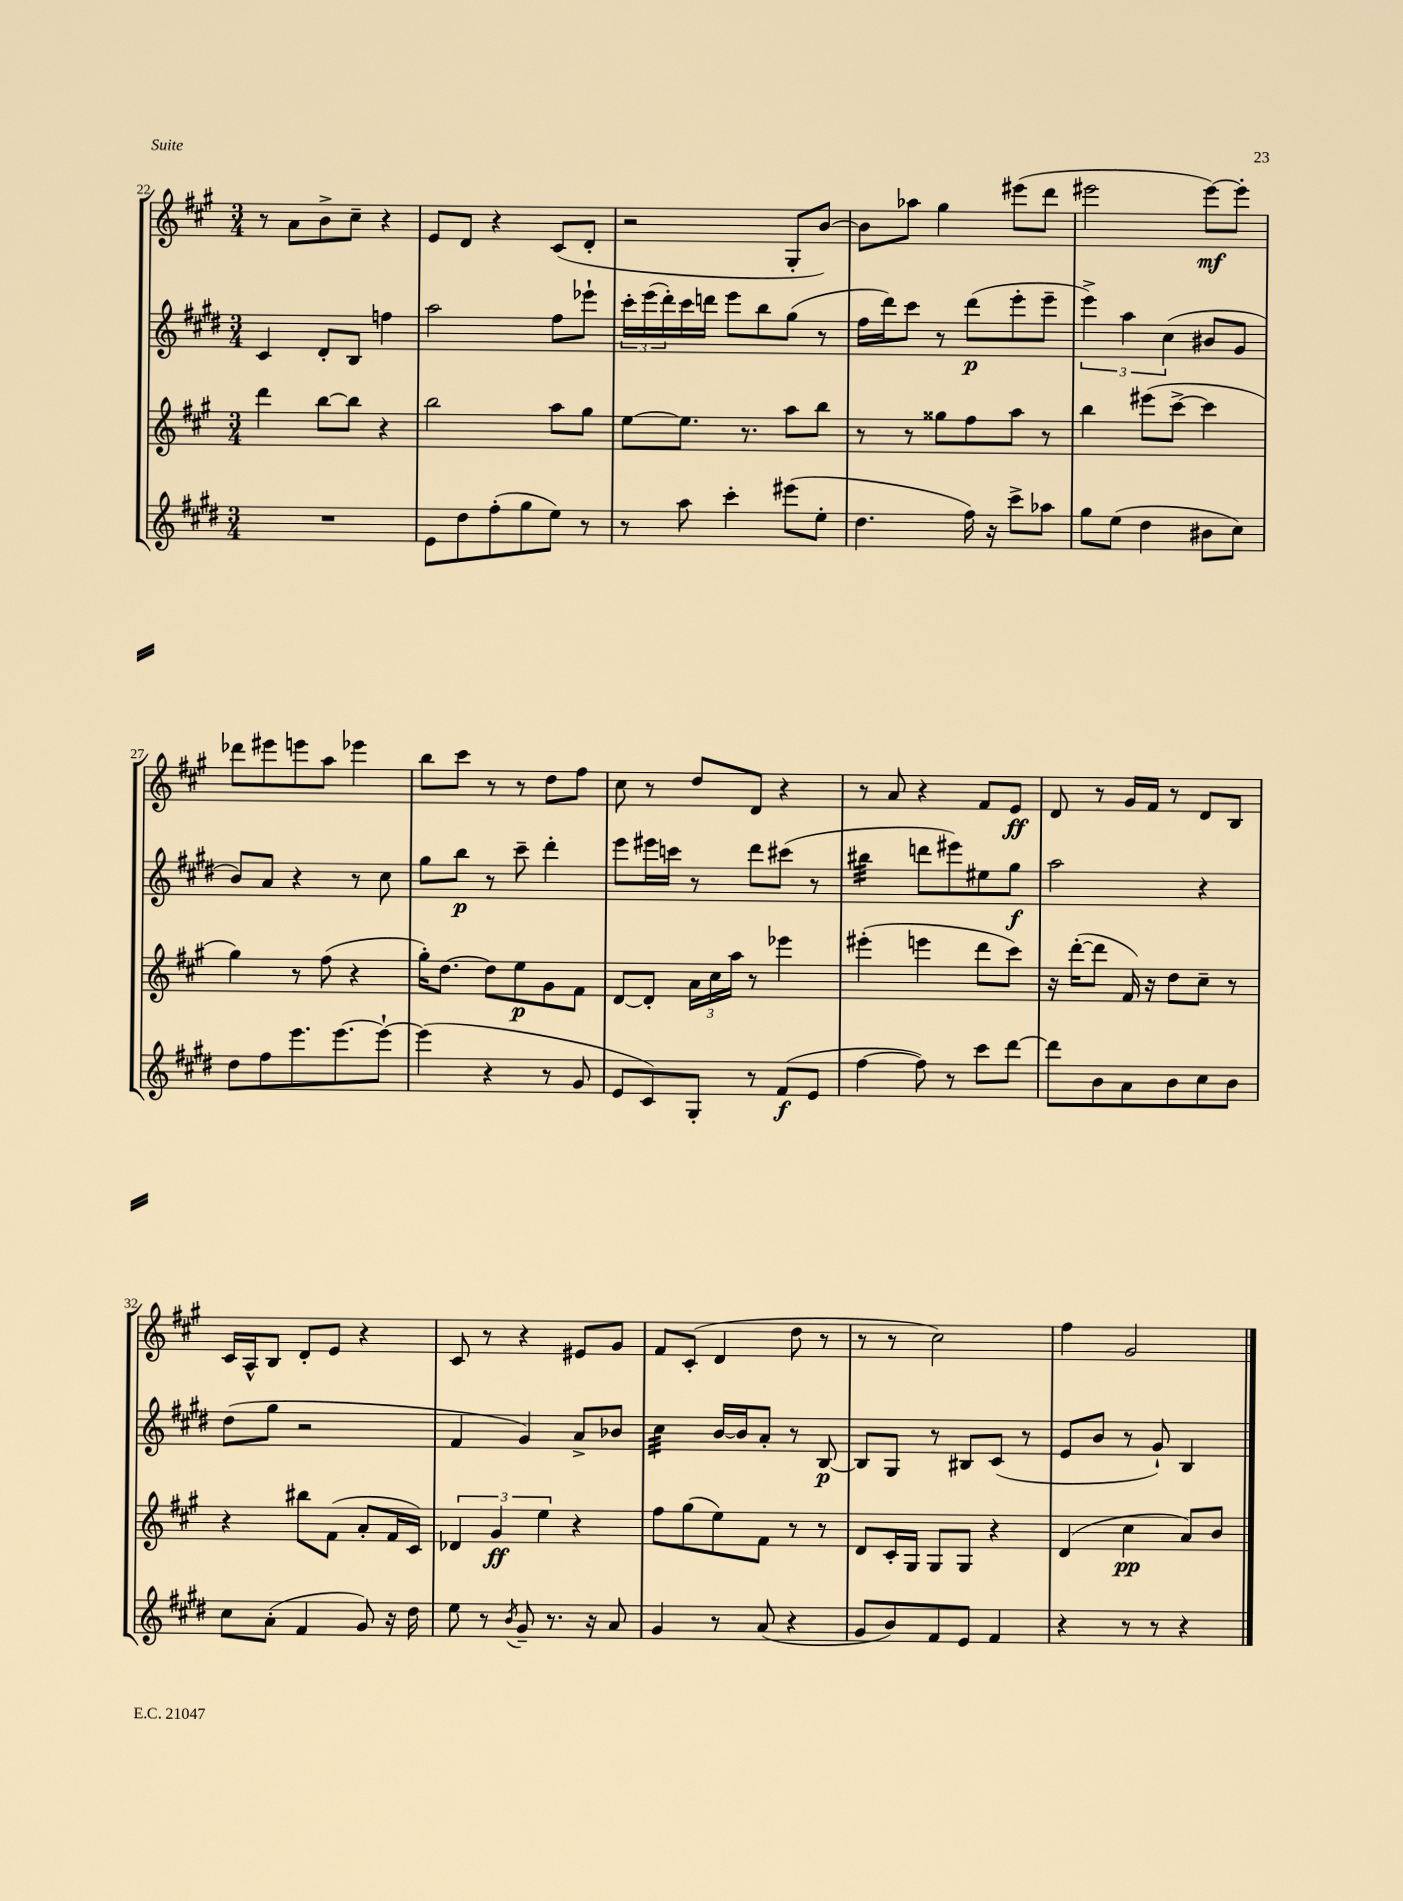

**kern	**kern	**kern	**kern
*staff4	*staff3	*staff2	*staff1
*clefG2	*clefG2	*clefG2	*clefG2
*k[f#c#g#d#]	*k[f#c#g#]	*k[f#c#g#d#]	*k[f#c#g#]
*M3/4	*M3/4	*M3/4	*M3/4
2.r	4ddd\	4c#/	8r
.	.	.	8a\L
.	[8bb\L	8d#'/L	8b^\
.	8bb\]J	8B/J	8cc#~\J
.	4r	4ff\	4r
=	=	=	=
8e\L	2bb\	2aa\	8e/L
8dd#\	.	.	8d/J
(8ff#'\	.	.	4r
8gg#\	.	.	.
8ee\J)	8aa\L	8ff#\L	(8c#/L
8r	8gg#\J	8eee-`\J	8d'/J
=	=	=	=
8r	[8ee\L	24ccc#'\LL	2r
.	.	(24eee\	.
.	.	24ddd#'\)	.
8aa\	8.ee\]J	16ccc#\	.
.	.	16ddd\JJ	.
4ccc#'\	.	8eee\L	.
.	8.r	.	.
.	.	8bb\	.
(8eee#\L	8aa\L	(8gg#\J	8G#'/L
8ee'\J	8bb\J	8r	[8b/J)
=	=	=	=
4.dd#\	8r	16ff#\LL	8b\]L
.	.	16ddd#\J)	.
.	8r	8ccc#\J	8aa-\J
.	8gg##\L	8r	4gg#\
16ff#\)	8ff#\	(8ddd#\L	.
16r	.	.	.
8ccc#^\L	8aa\J	8eee'\	(8eee#\L
8aa-\J	8r	8eee~\J	8ddd\J
=	=	=	=
8gg#\L	4bb\	6eee^\)	2eee#\
(8ee\J	.	.	.
.	.	6aa\	.
4dd#\	(8eee#\L	.	.
.	.	(6cc#\	.
.	[8ccc#^\J	.	.
8b#\L	4ccc#\]	8b#/L	[8eee#\L)
8cc#\J)	.	8g#/J	8eee#'\]J
=	=	=	=
8dd#\L	4gg#\)	8b/L)	8ddd-\L
8ff#\	.	8a/J	8eee#\
8.eee\	8r	4r	8eee\
.	(8ff#\	.	8aa\J
[8.eee\	.	.	.
.	4r	8r	4eee-\
8eee`\_J	.	8cc#\	.
=	=	=	=
(4eee\]	16gg#'\LK)	8gg#\L	8bb\L
.	[8.dd\J	.	.
.	.	8bb\J	8ccc#\J
4r	8dd\]L	8r	8r
.	8ee\	8ccc#~\	8r
8r	8g#\	4ddd#'\	8dd\L
8g#/	8f#\J	.	8ff#\J
=	=	=	=
8e/L	[8d/L	8eee\L	8cc#\
8c#/)	8d'/]J	16eee#\L	8r
.	.	16ccc\JJ	.
8G#'/J	24a\LL	8r	8dd/L
.	24cc#\	.	.
.	24aa\JJ	.	.
8r	8r	8ddd#\L	8d/J
(8f#/L	4eee-\	(8ccc#\J	4r
8e/J	.	8r	.
=	=	=	=
[4ff#\	(4eee#'\	4bb#\	8r
.	.	.	8a/
8ff#\])	4eee\	8ddd\L	4r
8r	.	8eee#\)	.
8ccc#\L	8ddd\L	8ee#\	8f#/L
[8ddd#\J	8ccc#\J)	8gg#\J	8e/J
=	=	=	=
8ddd#\]L	16r	2aa\	8d/
.	([16ddd'\LK	.	.
8b\	8ddd\]J	.	8r
8a\	16f#/)	.	16g#/LL
.	16r	.	16f#/JJ
8b\	8dd\L	.	8r
8cc#\	8cc#~\J	4r	8d/L
8b\J	8r	.	8B/J
=	=	=	=
8cc#\L	4r	(8dd#\L	16c#/LL
.	.	.	16A^^/J
(8a'\J	.	8gg#\J	8B/J
4f#/	8bb#\L	2r	8d'/L
.	(8f#\J	.	8e/J
8g#/)	8a'/L	.	4r
16r	16f#/L	.	.
16dd#\	16c#/JJ)	.	.
=	=	=	=
8ee\	6d-/	4f#/	8c#/
8r	.	.	8r
.	6g#/	.	.
8qb/	.	.	.
8g#~/	.	4g#/)	4r
.	6ee\	.	.
8.r	.	.	.
.	4r	8a^/L	8e#/L
16r	.	.	.
8a/	.	8b-/J	8g#/J
=	=	=	=
4g#/	8ff#\L	4cc#\	8f#/L
.	(8gg#\	.	(8c#'/J
8r	8ee\)	[16b/LL	4d/
.	.	16b/]J	.
(8a/	8f#\J	8a'/J	.
4r	8r	8r	8dd\
.	8r	[8B/	8r
=	=	=	=
8g#/L	8d/L	8B/]L	8r
8b/)	16c#'/L	8G#/J	8r
.	16G#/JJ	.	.
8f#/	8G#/L	8r	2cc#\)
8e/J	8G#/J	8B#/L	.
4f#/	4r	(8c#/J	.
.	.	8r	.
=	=	=	=
4r	(4d/	8e/L	4ff#\
.	.	8b/J	.
8r	4cc#\	8r	2g#/
8r	.	8g#`/)	.
4r	8a/L)	4B/	.
.	8b/J	.	.
==	==	==	==
*-	*-	*-	*-
